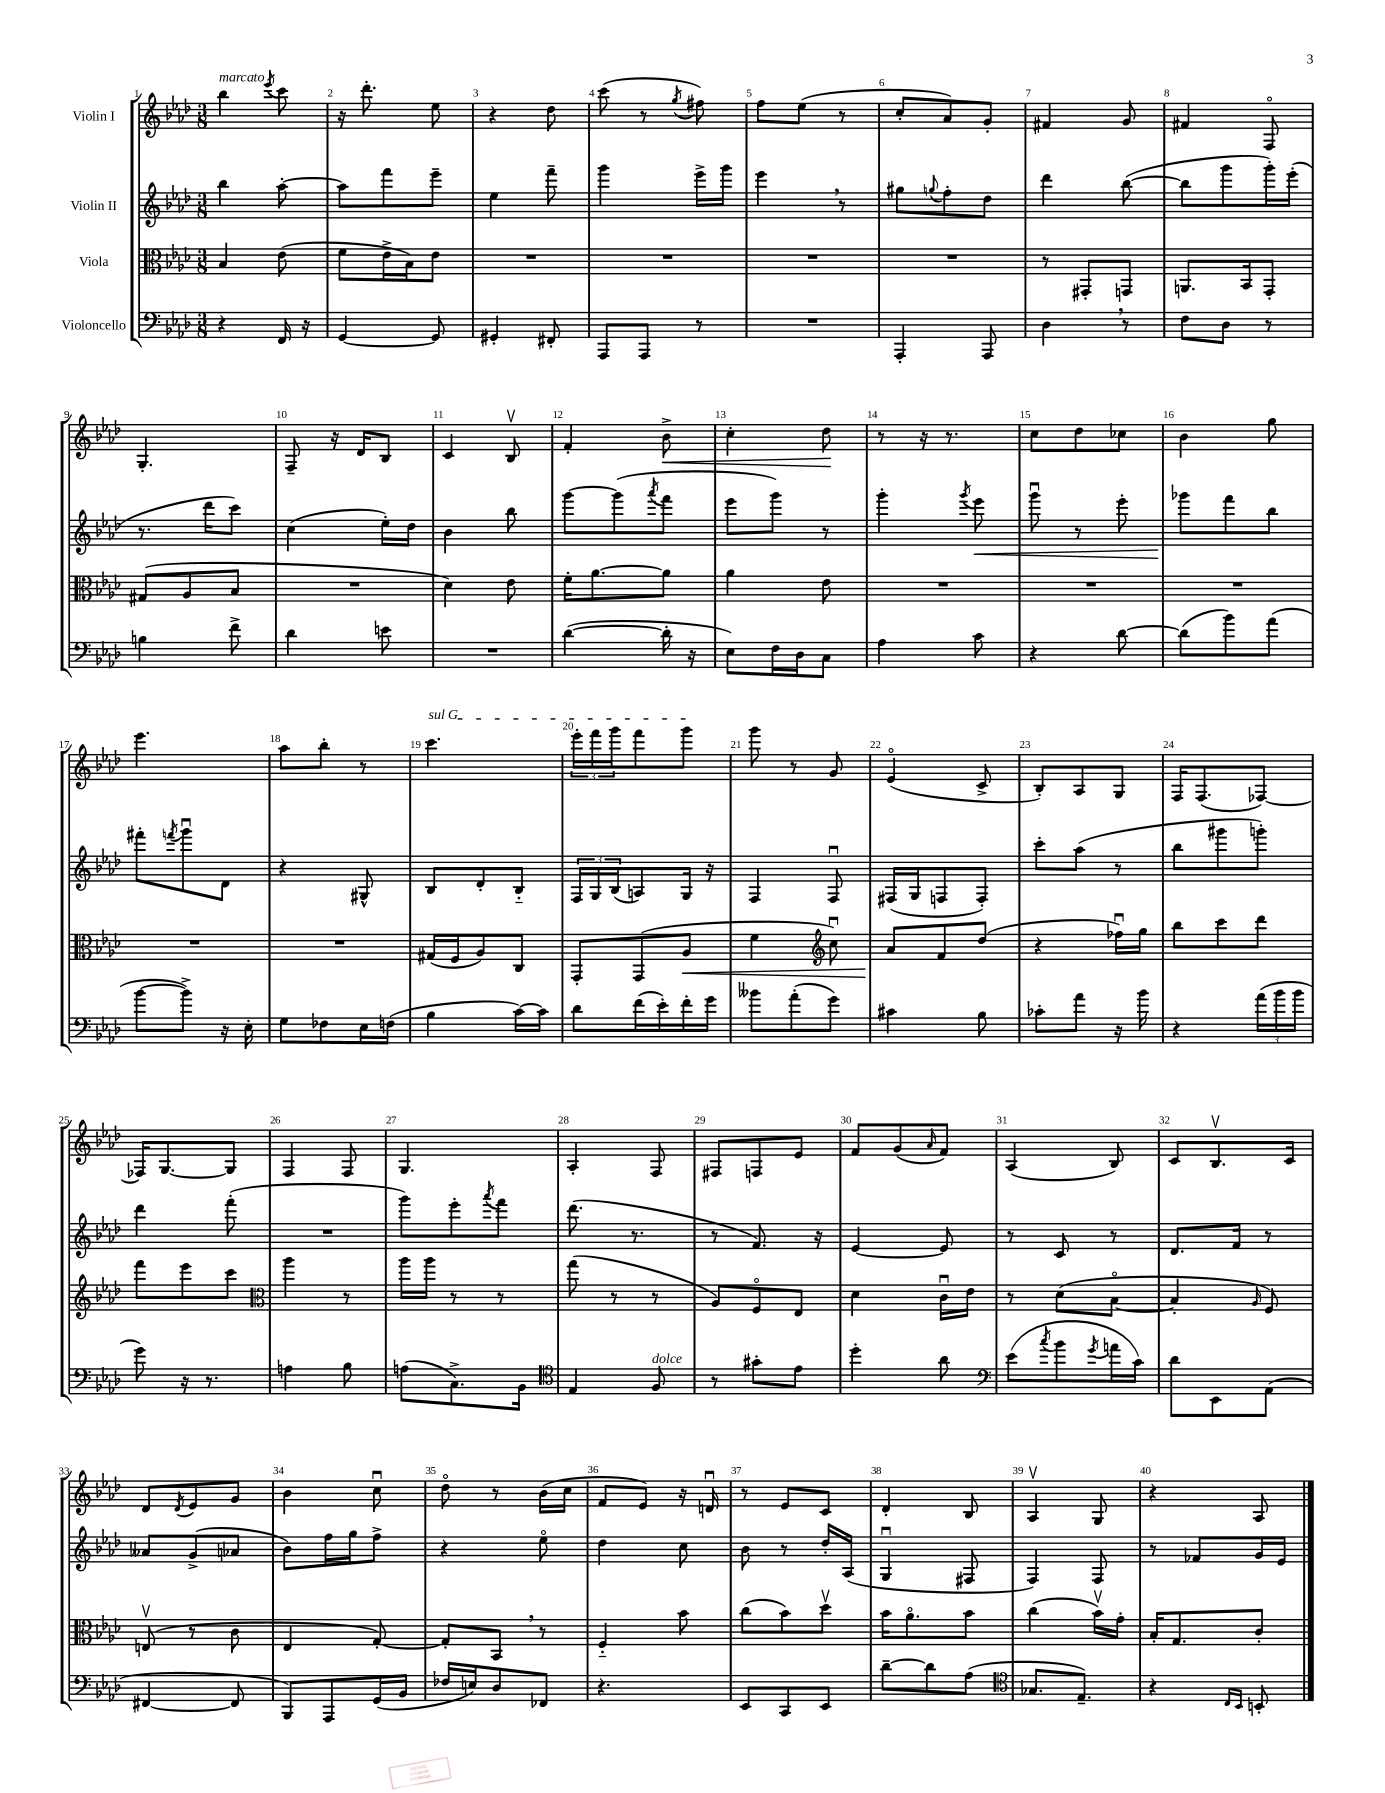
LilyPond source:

<<
\new StaffGroup <<
\new Staff = "s0" \with { instrumentName = "Violin I" } {
    \clef treble \key aes \major \numericTimeSignature \time 3/8
    bes''4^\markup { \italic "marcato" } \acciaccatura { ees'''8 } c'''8 |
    r16 des'''8.-. ees''8 |
    r4 des''8 |
    c'''8( r8 \acciaccatura { g''8 } fis''8) |
    f''8 ees''8( r8 |
    c''8-. aes'8) g'8-. |
    fis'4 g'8 |
    fis'4 f8\flageolet |
    g4.-. |
    f8-- r16 des'16 bes8 |
    c'4 bes8\upbow |
    f'4-. bes'8->\< |
    c''4-. des''8\! |
    r8 r16 r8. |
    c''8 des''8 ces''8 |
    bes'4 g''8 |
    ees'''4. |
    aes''8 bes''8-. r8 |
    \once \override TextSpanner.bound-details.left.text = \markup { \italic "sul G" } c'''4.\startTextSpan |
    \tuplet 3/2 { ees'''16-. f'''16 g'''16 } f'''8 g'''8\stopTextSpan |
    g'''8 r8 g'8 |
    ees'4\flageolet( c'8-> |
    bes8-.) aes8 g8 |
    f16 f8.( fes8~) |
    fes16 g8.~ g8 |
    f4 f8 |
    g4. |
    aes4-. f8 |
    fis8 f8 ees'8 |
    f'8 g'8( \grace { aes'16 } f'8) |
    aes4( bes8) |
    c'8 bes8.\upbow c'16 |
    des'8 \acciaccatura { des'8 } ees'8 g'8 |
    bes'4 c''8\downbow |
    des''8\flageolet r8 bes'16( c''16 |
    f'8 ees'8) r16 d'16\downbow |
    r8 ees'8 c'8 |
    des'4-. bes8 |
    aes4\upbow g8 |
    r4 aes8 \bar "|." |
}
\new Staff = "s1" \with { instrumentName = "Violin II" } {
    \clef treble \key aes \major \numericTimeSignature \time 3/8
    bes''4 aes''8~-. |
    aes''8 f'''8 ees'''8-- |
    ees''4 f'''8-- |
    g'''4 ees'''16-> g'''16 |
    ees'''4 \breathe r8 |
    gis''8 \appoggiatura { g''8 } f''8-. des''8 |
    des'''4 bes''8~( |
    bes''8 g'''8 g'''16-.) ees'''16-.( |
    r8. des'''16 c'''8) |
    c''4( ees''16-.) des''16 |
    bes'4 bes''8 |
    g'''8~ g'''8( \acciaccatura { aes'''8 } f'''8 |
    ees'''8 g'''8) r8 |
    g'''4-. \acciaccatura { g'''8 } ees'''8\< |
    g'''8\downbow r8 ees'''8-. |
    ges'''8\! f'''8 bes''8 |
    fis'''8-. \acciaccatura { f'''8 } g'''8\downbow des'8 |
    r4 gis8-^ |
    bes8 des'8-. bes8-_ |
    \tuplet 3/2 { f16 g16 bes16( } a8) g16 r16 |
    f4 f8\downbow |
    fis16( g16 f8 f8-.) |
    c'''8-. aes''8( r8 |
    bes''8 gis'''8 g'''8-.) |
    des'''4 f'''8-.( |
    R4. |
    g'''8) ees'''8-. \acciaccatura { aes'''8 } f'''8 |
    des'''8.( r8. |
    r8 f'8.) r16 |
    ees'4~ ees'8 |
    r8 c'8 r8 |
    des'8. f'16 r8 |
    aeses'8 g'8->( aes'8 |
    bes'8) f''16 g''16 f''8-> |
    r4 ees''8\flageolet |
    des''4 c''8 |
    bes'8 r8 des''16-. aes16( |
    g4\downbow fis8 |
    f4) f8 |
    r8 fes'8 g'16 ees'16 \bar "|." |
}
\new Staff = "s2" \with { instrumentName = "Viola" } {
    \clef alto \key aes \major \numericTimeSignature \time 3/8
    bes4 ees'8( |
    f'8 ees'16-> bes16) ees'8 |
    R4. |
    R4. |
    R4. |
    R4. |
    r8 gis,8-. g,8 |
    a,8. bes,16 g,8-. |
    gis8( aes8 bes8 |
    R4. |
    des'4) ees'8 |
    f'16-. aes'8.~ aes'8 |
    aes'4 ees'8 |
    R4. |
    R4. |
    R4. |
    R4. |
    R4. |
    gis16( f16 aes8) c8 |
    g,8-. g,8( aes8\< |
    f'4 \clef treble c''8\downbow) |
    aes'8\! f'8 des''8( |
    r4 fes''16\downbow) g''16 |
    bes''8 c'''8 des'''8 |
    f'''8 ees'''8 c'''8 |
    \clef alto aes''4 r8 |
    aes''16 aes''16 r8 r8 |
    g''8( r8 r8 |
    aes8) f8\flageolet ees8 |
    des'4 c'16\downbow ees'16 |
    r8 des'8( bes8~\flageolet |
    bes4-. \grace { aes16 } f8) |
    e8\upbow( r8 c'8 |
    ees4 g8~-.) |
    g8-. bes,8 \breathe r8 |
    f4-_ bes'8 |
    c''8( bes'8) des''8\upbow |
    bes'16 aes'8.\flageolet bes'8 |
    c''4( bes'16\upbow) g'16-. |
    bes16-. g8. c'8-. \bar "|." |
}
\new Staff = "s3" \with { instrumentName = "Violoncello" } {
    \clef bass \key aes \major \numericTimeSignature \time 3/8
    r4 f,16 r16 |
    g,4~ g,8 |
    gis,4-. fis,8-. |
    aes,,8 aes,,8 r8 |
    R4. |
    aes,,4-. aes,,8 |
    des4 \breathe r8 |
    f8 des8 r8 |
    b4 f'8-> |
    des'4 e'8 |
    R4. |
    des'4~( des'16-. r16 |
    ees8) f16 des16 c8 |
    aes4 c'8 |
    r4 des'8~ |
    des'8( bes'8) aes'8( |
    bes'8~ bes'8->) r16 ees16-. |
    g8 fes8 ees16 f16( |
    bes4 c'16~) c'16 |
    des'8 f'16( ees'16-.) f'16-. g'16 |
    beses'8 aes'8-.( g'8) |
    cis'4 bes8 |
    ces'8-. aes'8 r16 bes'16 |
    r4 \tuplet 3/2 { aes'16( bes'16 bes'16 } |
    g'8) r16 r8. |
    a4 bes8 |
    a8( c8.->) bes,16 |
    \clef tenor ees4 f8^\markup { \italic "dolce" } |
    r8 gis'8-. ees'8 |
    des''4-. aes'8 |
    \clef bass ees'8( \acciaccatura { c''8 } bes'8 \acciaccatura { g'8 } a'16 c'16) |
    des'8 ees,8 aes,8( |
    fis,4~ fis,8 |
    bes,,8) aes,,8 g,16( bes,16 |
    fes16 e16) des8 fes,8 |
    r4. |
    ees,8 c,8 ees,8 |
    des'8~-- des'8 aes8( |
    \clef tenor ges8. ees8.--) |
    r4 \grace { c16 bes,16 } b,8-. \bar "|." |
}
>>
>>
\layout { \context { \Score \override BarNumber.break-visibility = ##(#f #t #t) barNumberVisibility = #all-bar-numbers-visible } }
